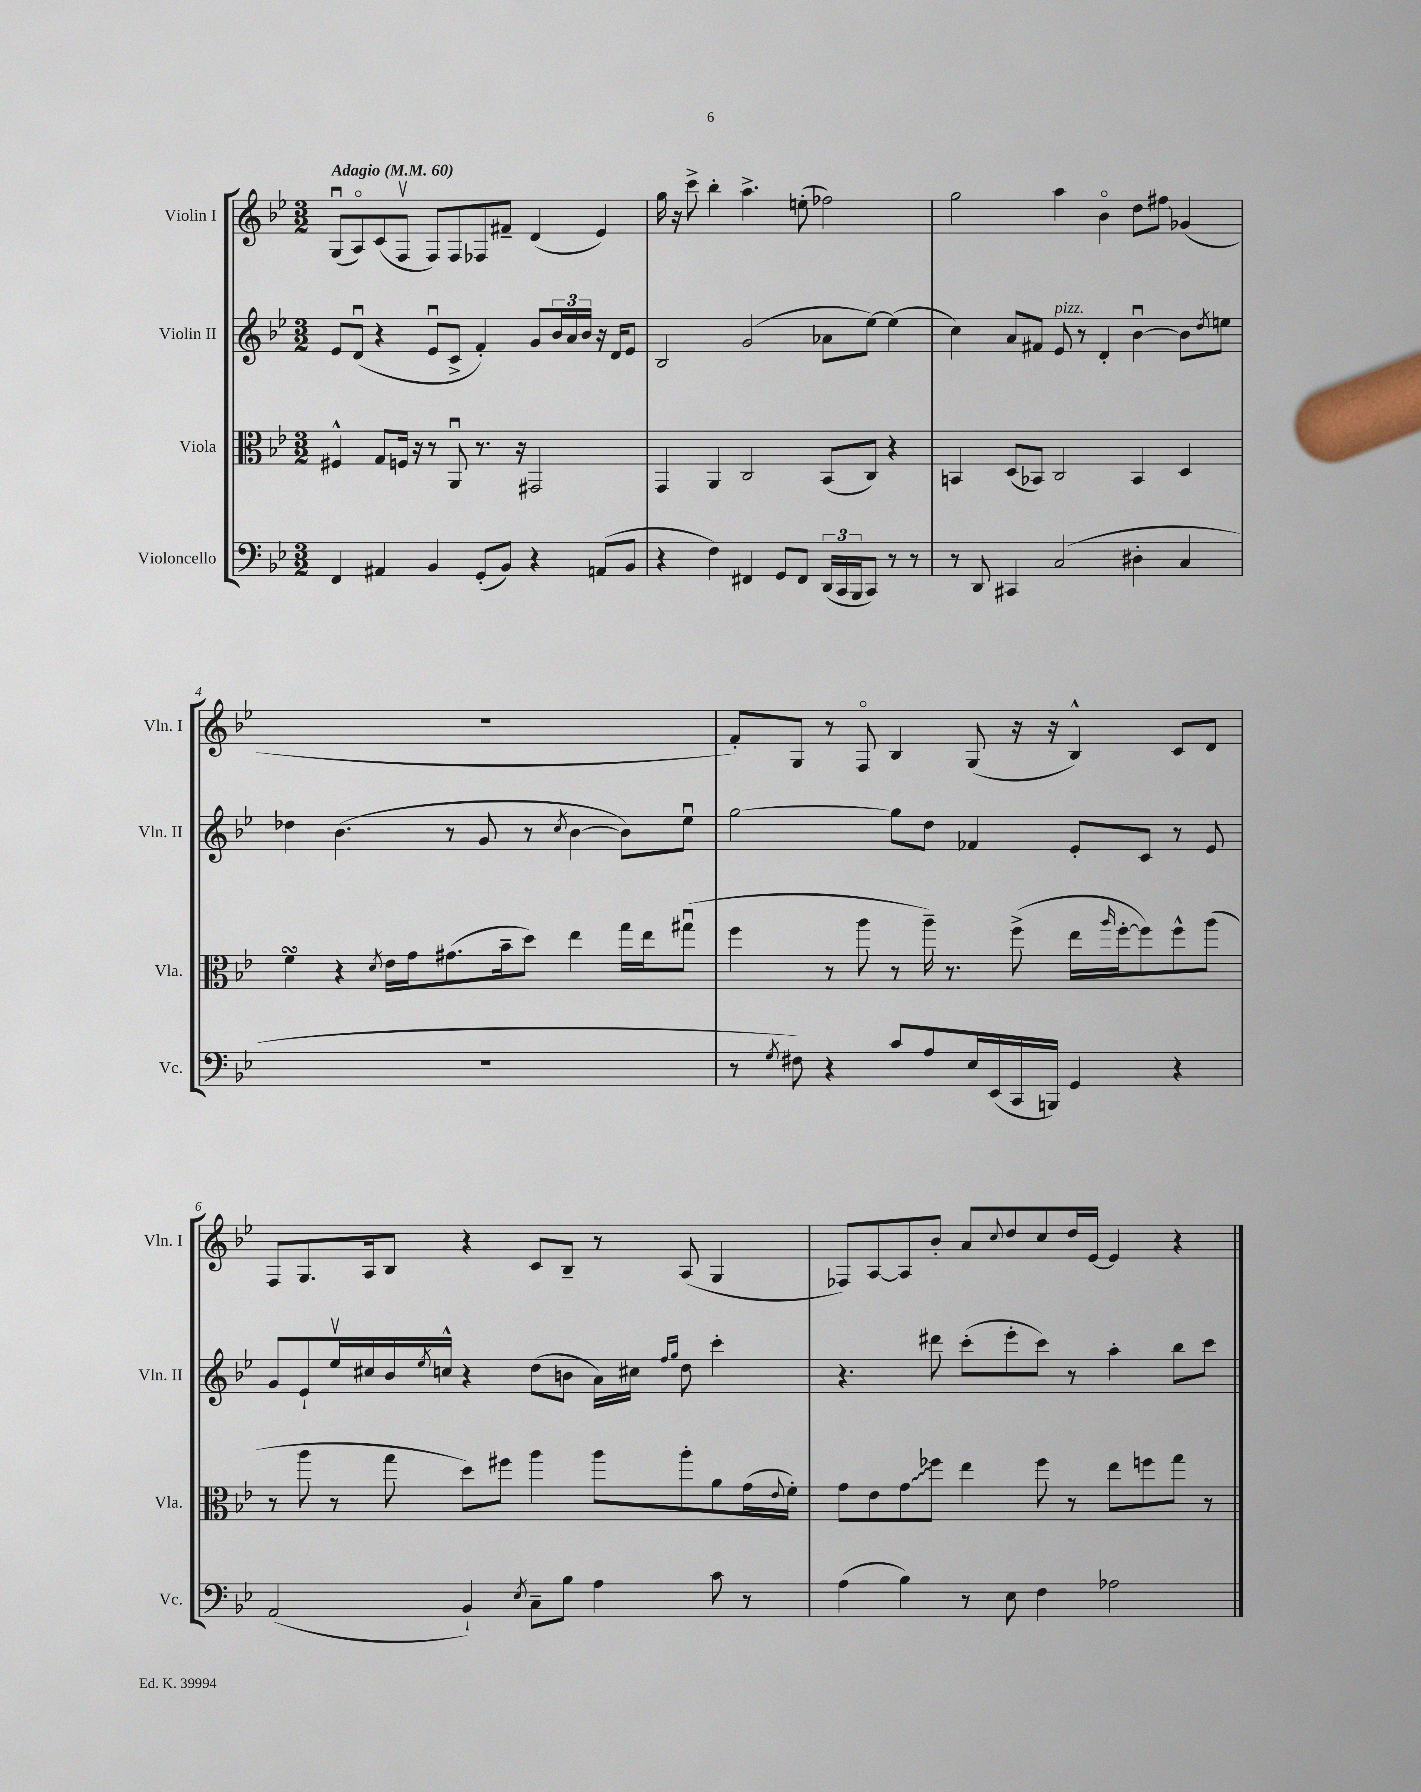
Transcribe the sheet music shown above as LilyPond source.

<<
\new StaffGroup <<
\new Staff = "s0" \with { instrumentName = "Violin I" shortInstrumentName = "Vln. I" } {
    \clef treble \key bes \major \numericTimeSignature \time 3/2 \tempo "Adagio" 4 = 60
    g8\downbow( a8\flageolet) c'8( f8\upbow f8) f8 fes8 fis'8-- d'4( ees'4) |
    g''16 r16 c'''8-> bes''4-. a''4.-> e''8-.( fes''2) |
    g''2 a''4 bes'4\flageolet d''8 fis''8\glissando ges'4( |
    R1. |
    f'8-.) g8 r8 f8\flageolet bes4 g8( r16 r16 bes4-^) c'8 d'8 |
    f8 g8. a16 bes8 r4 c'8 bes8-- r8 a8( g4 |
    fes8) a8~ a8 bes'8-. a'8 \appoggiatura { c''8 } d''8 c''8 d''16 ees'16~ ees'4 r4 \bar "|." |
}
\new Staff = "s1" \with { instrumentName = "Violin II" shortInstrumentName = "Vln. II" } {
    \clef treble \key bes \major \numericTimeSignature \time 3/2
    ees'8 d'8\downbow( r4 ees'8\downbow c'8-> f'4-.) g'8 \tuplet 3/2 { bes'16 a'16 bes'16 } r16 d'16 ees'8 |
    bes2 g'2( aes'8 ees''8~) ees''4( |
    c''4) a'8 fis'8 ees'8^\markup { \italic "pizz." } r8 d'4-. bes'4~\downbow bes'8 \acciaccatura { d''8 } e''8 |
    des''4 bes'4.( r8 g'8 r8 \acciaccatura { c''8 } bes'4~ bes'8) ees''8\downbow |
    g''2~ g''8 d''8 fes'4 ees'8-. c'8 r8 ees'8 |
    g'8 ees'8-! ees''16\upbow cis''16 bes'16 \acciaccatura { ees''8 } c''16-^ r4 d''8( b'8 a'16) cis''16 \grace { f''16 g''16 } d''8 c'''4-. |
    r4. dis'''8 c'''8-.( ees'''8-. c'''8) r8 a''4-. bes''8 c'''8 \bar "|." |
}
\new Staff = "s2" \with { instrumentName = "Viola" shortInstrumentName = "Vla." } {
    \clef alto \key bes \major \numericTimeSignature \time 3/2
    fis4-^ g8 f16 r16 r8 a,8\downbow r8. r16 gis,2 |
    g,4 a,4 c2 bes,8( c8) r4 |
    b,4 d8( bes,8) c2 bes,4 d4 |
    f'4\turn r4 \acciaccatura { d'8 } ees'16 g'16 gis'8.( bes'16-- d''8) ees''4 g''16 ees''16 gis''8\downbow( |
    f''4 r8 a''8 r8 a''16--) r8. f''8->( ees''16 \grace { a''16 } f''16~-. f''8) f''8-^ a''8( |
    r8 a''8 r8 g''8 d''8) fis''8 a''4 a''8 a''8-. a'8 g'16( \appoggiatura { ees'8 } f'16-.) |
    g'8 ees'8 \once \override Glissando.style = #'zigzag g'8\glissando fes''8 ees''4 fes''8 r8 ees''8 f''8 g''8 r8 \bar "|." |
}
\new Staff = "s3" \with { instrumentName = "Violoncello" shortInstrumentName = "Vc." } {
    \clef bass \key bes \major \numericTimeSignature \time 3/2
    f,4 ais,4 bes,4 g,8-.( bes,8) r4 a,8( bes,8 |
    r4 f4) fis,4 g,8 fis,8 \tuplet 3/2 { d,16( c,16 bes,,16 } c,8) r8 r8 |
    r8 d,8 cis,4 c2( dis4-. c4 |
    R1. |
    r8 \acciaccatura { g8 } fis8) r4 c'8 a8 ees16 ees,16( c,16 b,,16) g,4 r4 |
    a,2( bes,4-!) \acciaccatura { ees8 } c8-- bes8 a4 c'8 r8 |
    a4( bes4) r8 ees8 f4 aes2 \bar "|." |
}
>>
>>
